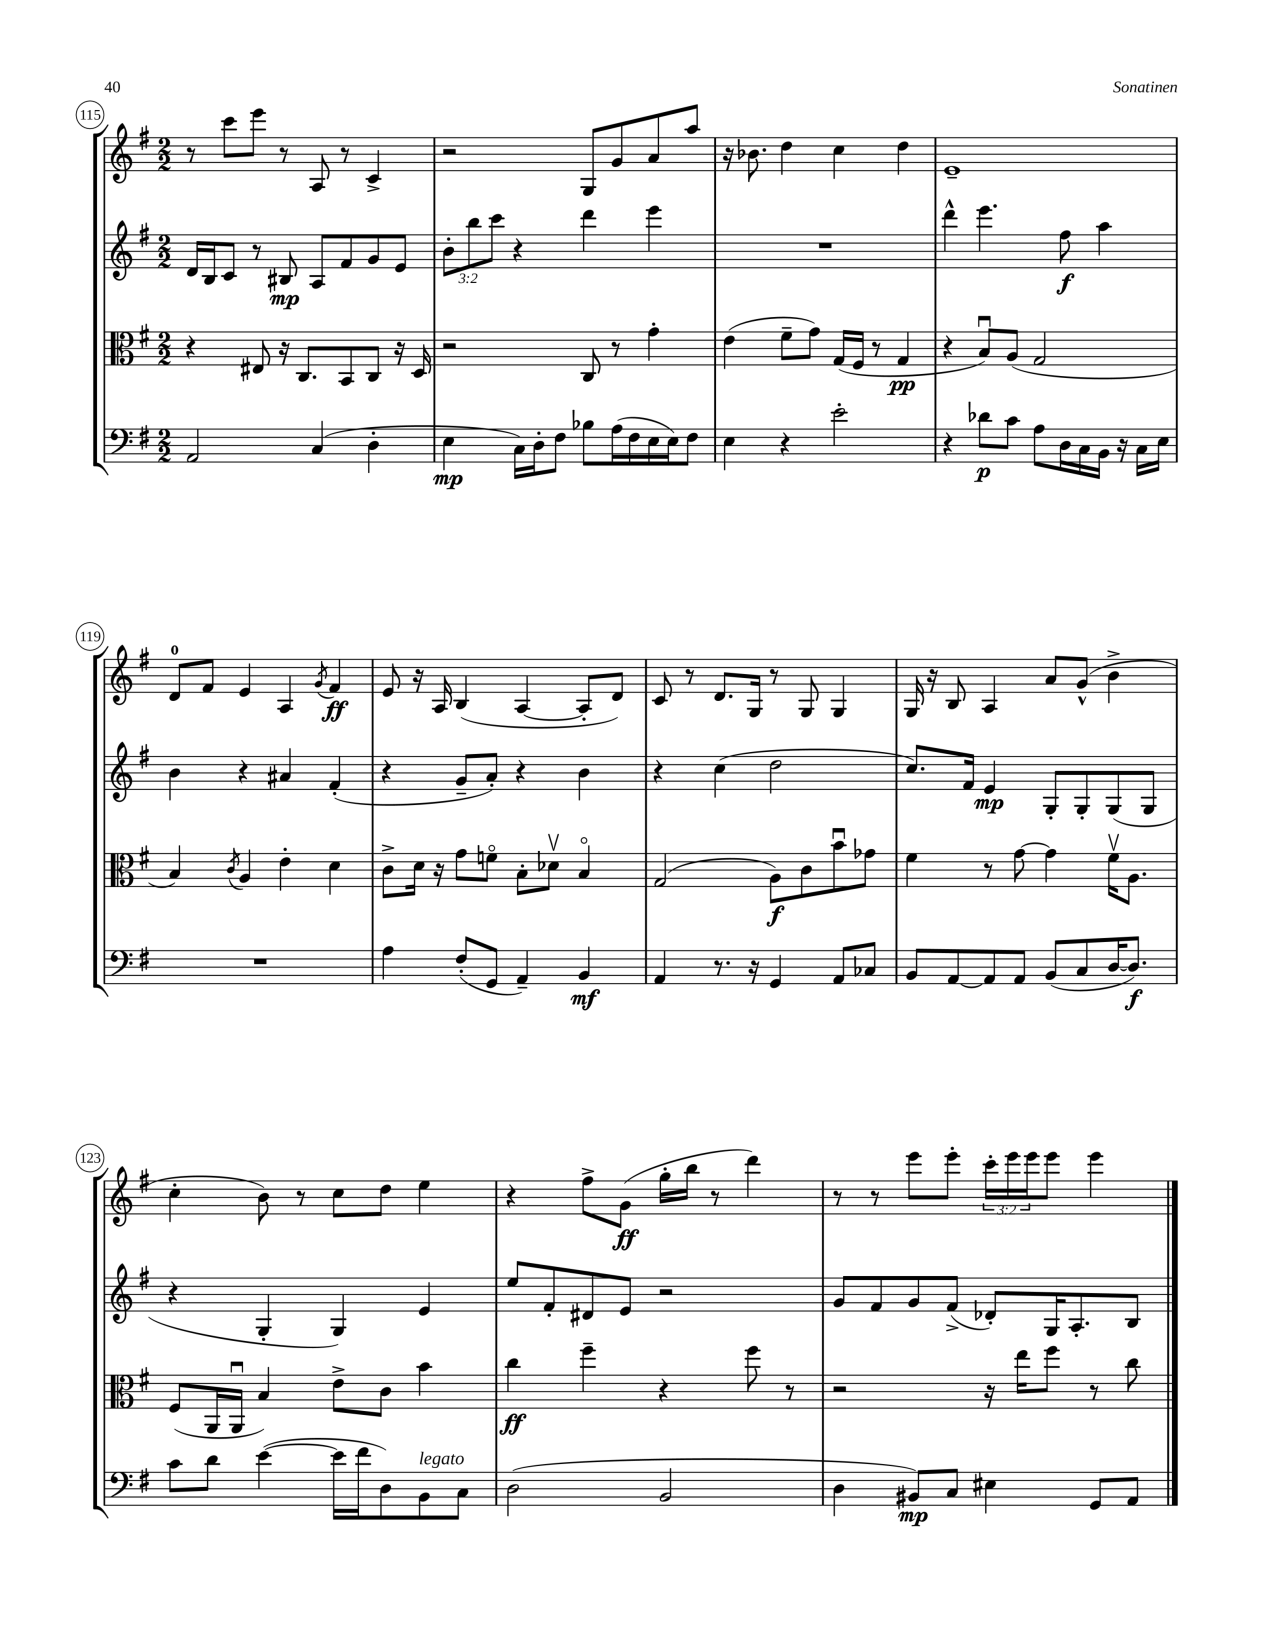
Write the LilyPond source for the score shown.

<<
\new StaffGroup <<
\new Staff = "s0" {
    \clef treble \key g \major \numericTimeSignature \time 2/2 \override Staff.TupletNumber.text = #tuplet-number::calc-fraction-text
    r8 c'''8 e'''8 r8 a8 r8 c'4-> |
    r2 g8 g'8 a'8 a''8 |
    r16 bes'8. d''4 c''4 d''4 |
    e'1-- |
    d'8-0 fis'8 e'4 a4 \acciaccatura { g'8 } fis'4\ff |
    e'8 r16 a16 b4( a4~ a8-. d'8) |
    c'8 r8 d'8. g16 r8 g8 g4 |
    g16 r16 b8 a4 a'8 g'8-^( b'4-> |
    c''4-. b'8) r8 c''8 d''8 e''4 |
    r4 fis''8-> g'8\ff( g''16-. b''16 r8 d'''4) |
    r8 r8 e'''8 e'''8-. \tuplet 3/2 { c'''16-. e'''16 e'''16 } e'''8 e'''4 \bar "|." |
}
\new Staff = "s1" {
    \clef treble \key g \major \numericTimeSignature \time 2/2 \override Staff.TupletNumber.text = #tuplet-number::calc-fraction-text
    d'16 b16 c'8 r8 bis8\mp a8 fis'8 g'8 e'8 |
    \tuplet 3/2 { b'8-. b''8 c'''8 } r4 d'''4 e'''4 |
    R1 |
    d'''4-^ e'''4. fis''8\f a''4 |
    b'4 r4 ais'4 fis'4-.( |
    r4 g'8-- a'8-.) r4 b'4 |
    r4 c''4( d''2 |
    c''8.) fis'16 e'4\mp g8-. g8-. g8( g8 |
    r4 g4-. g4) e'4 |
    e''8 fis'8-. dis'8 e'8 r2 |
    g'8 fis'8 g'8 fis'8->( des'8-.) g16 a8.-. b8 \bar "|." |
}
\new Staff = "s2" {
    \clef alto \key g \major \numericTimeSignature \time 2/2
    r4 eis8 r16 c8. b,8 c8 r16 d16 |
    r2 c8 r8 g'4-. |
    e'4( fis'8-- g'8) g16( fis16 r8 g4\pp |
    r4 b8\downbow) a8( g2 |
    b4) \acciaccatura { c'8 } a4 e'4-. d'4 |
    c'8-> d'16 r16 g'8 f'8\flageolet b8-. des'8\upbow b4\flageolet |
    g2( a8\f) c'8 b'8\downbow ges'8 |
    fis'4 r8 g'8~ g'4 fis'16\upbow a8. |
    fis8( a,16 a,16\downbow b4) e'8-> c'8 b'4 |
    c''4\ff fis''4-- r4 fis''8 r8 |
    r2 r16 e''16 fis''8 r8 c''8 \bar "|." |
}
\new Staff = "s3" {
    \clef bass \key g \major \numericTimeSignature \time 2/2
    a,2 c4( d4-. |
    e4\mp c16) d16-. fis8 bes8 a16( fis16 e16 e16) fis8 |
    e4 r4 e'2-. |
    r4 des'8\p c'8 a8 d16 c16 b,16 r16 c16 e16 |
    R1 |
    a4 fis8-.( g,8 a,4--) b,4\mf |
    a,4 r8. r16 g,4 a,8 ces8 |
    b,8 a,8~ a,8 a,8 b,8( c8 d16~ d8.\f) |
    c'8 d'8 e'4~( e'16 fis'16 d8) b,8^\markup { \italic "legato" } c8 |
    d2( b,2 |
    d4 bis,8\mp) c8 eis4 g,8 a,8 \bar "|." |
}
>>
>>
\layout { \context { \Score currentBarNumber = #115 \override BarNumber.stencil = #(make-stencil-circler 0.1 0.3 ly:text-interface::print) } }
